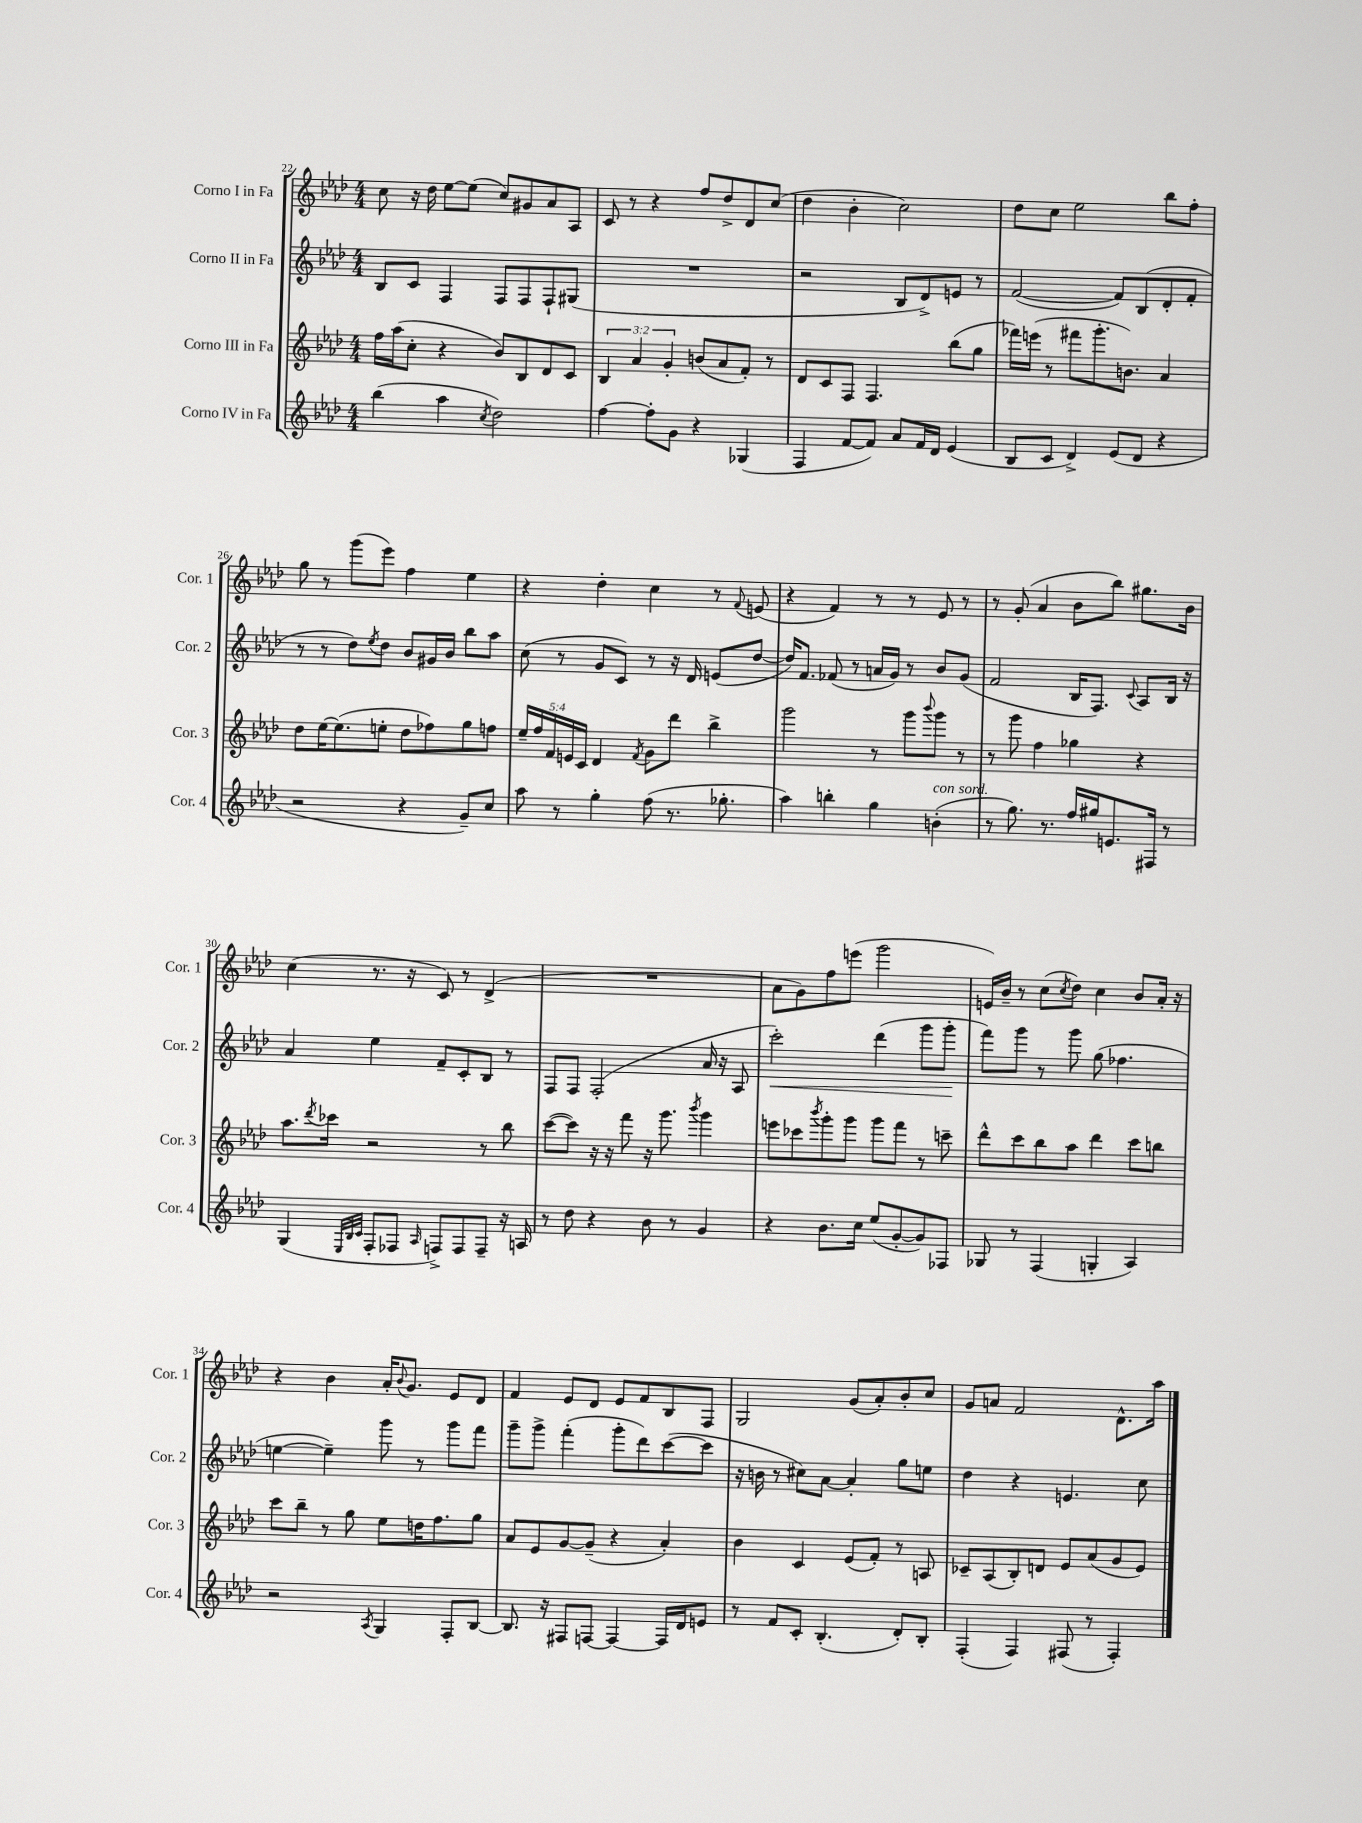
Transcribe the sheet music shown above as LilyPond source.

<<
\new StaffGroup <<
\new Staff = "s0" \with { instrumentName = "Corno I in Fa" shortInstrumentName = "Cor. 1" } {
    \clef treble \key aes \major \numericTimeSignature \time 4/4
    c''8 r16 des''16 ees''8~ ees''8( c''8) gis'8 aes'8 aes8 |
    c'8 r8 r4 f''8 des''8-> des'8 c''8( |
    des''4 bes'4-. c''2) |
    des''8 c''8 ees''2 bes''8 f''8-. |
    g''8 r8 g'''8( ees'''8) f''4 ees''4 |
    r4 des''4-. c''4 r8 \appoggiatura { f'8 } e'8( |
    r4 f'4) r8 r8 ees'8 r8 |
    r8 g'8-.( aes'4 bes'8 bes''8) gis''8. bes'16 |
    c''4( r8. r16 c'8) r8 des'4->( |
    R1 |
    aes'8 g'8) f''8 e'''8( g'''2 |
    e'16) bes'16-- r8 c''8( \acciaccatura { c''8 } des''8) c''4 bes'8 aes'16-. r16 |
    r4 bes'4 aes'16-. \appoggiatura { bes'8 } g'8. ees'8 des'8 |
    f'4 ees'8 des'8 ees'8 f'8 bes8 f8 |
    g2 g'8( aes'8-.) bes'8-. c''8 |
    g'8 a'8 f'2 des'8.-^ aes''16 \bar "|." |
}
\new Staff = "s1" \with { instrumentName = "Corno II in Fa" shortInstrumentName = "Cor. 2" } {
    \clef treble \key aes \major \numericTimeSignature \time 4/4
    bes8 c'8 f4 f8 f8 f8-! gis8( |
    R1 |
    r2 bes8 des'8->) e'8 r8 |
    f'2~( f'8) bes8( des'8-. f'8-. |
    r8 r8 des''8) \acciaccatura { ees''8 } des''8 bes'8 gis'16 bes'16 bes''8 aes''8 |
    c''8( r8 g'8 c'8) r8 r16 des'16 e'8( des''8~ |
    des''16) f'8. fes'8( r8 a'16 g'16) r8 bes'8 g'8( |
    f'2 bes16 f8.) \appoggiatura { c'8 } aes8 bes16 r16 |
    aes'4 ees''4 f'8-- c'8-. bes8 r8 |
    f8 f8 f2-.( aes'16 r16 aes8 |
    c'''2-.\<) des'''4( g'''8 g'''8-.\! |
    f'''8) g'''8 r8 g'''8 g''8( fes''4. |
    e''4~ e''4--) g'''8 r8 g'''8 f'''8 |
    g'''8-- g'''8-> f'''4-.( g'''8-. des'''8) c'''8~( c'''8 |
    r16 b'16 r8 cis''8) aes'8~ aes'4-. g''8 e''8 |
    des''4 r4 e'4. c''8 \bar "|." |
}
\new Staff = "s2" \with { instrumentName = "Corno III in Fa" shortInstrumentName = "Cor. 3" } {
    \clef treble \key aes \major \numericTimeSignature \time 4/4 \override Staff.TupletNumber.text = #tuplet-number::calc-fraction-text
    f''16 aes''16( c''8-. r4 bes'8) bes8 des'8 c'8 |
    \tuplet 3/2 { bes4 aes'4 g'4-. } b'8( aes'8 f'8-.) r8 |
    des'8 c'8 f8 f4. bes''8( g''8 |
    fes'''16) e'''16( r8 fis'''8 g'''8.-. b'8.) aes'4 |
    des''8 ees''16~ ees''8.( e''8-. des''8 fes''8) g''8 f''8 |
    \tuplet 5/4 { ees''16-- f''16 f'16 e'16 c'16 } des'4 \acciaccatura { f'8 } g'8 des'''8 bes''4-> |
    g'''2 r8 g'''8 \appoggiatura { bes'''8 } g'''8 r8 |
    r8 g'''8 f''4 ges''4 r4 |
    aes''8. \acciaccatura { des'''8 } ces'''16 r2 r8 bes''8 |
    c'''8~( c'''8) r16 r16 f'''8 r16 g'''8. \acciaccatura { bes'''8 } g'''4 |
    e'''8 ces'''8 \acciaccatura { bes'''8 } g'''8-. g'''8 g'''8 f'''8 r8 c'''8-- |
    des'''8-^ c'''8 bes''8 aes''8 des'''4 c'''8 b''8 |
    c'''8 bes''8-- r8 g''8 ees''8 d''16 f''8. g''8 |
    aes'8 ees'8 g'8~ g'8--( r4 aes'4-.) |
    bes'4 c'4 ees'8( f'8-.) r8 a8 |
    ces'8-- aes8( bes8-.) d'8 ees'8 aes'8( g'8 ees'8) \bar "|." |
}
\new Staff = "s3" \with { instrumentName = "Corno IV in Fa" shortInstrumentName = "Cor. 4" } {
    \clef treble \key aes \major \numericTimeSignature \time 4/4
    bes''4( aes''4 \acciaccatura { c''8 } des''2) |
    f''4~ f''8-. g'8 r4 ges4( |
    f4 f'8~ f'8) aes'8 f'16 des'16 ees'4( |
    bes8 c'8 des'4->) ees'8( des'8 r4 |
    r2 r4 g'8--) c''8 |
    aes''8 r8 g''4-. f''8( r8. ges''8.-. |
    aes''4) b''4-. g''4 b'4-.^\markup { \italic "con sord." }( |
    r8 g''8.) r8. f''16 gis''16 e'8. fis16 r8 |
    g4( \grace { ees32 bes32 c'32 } f8-. fes8 \grace { aes16 } f8->) f8 f8-- r16 a16 |
    r8 des''8 r4 bes'8 r8 g'4 |
    r4 bes'8. c''16 ees''8( g'8~-. g'8) fes8 |
    ges8 r8 f4( g4-. aes4) |
    r2 \acciaccatura { aes8 } g4 f8-. bes8~ |
    bes8. r16 fis8 f8~ f4~ f16 des'16 e'8 |
    r8 f'8 c'8-. bes4.-.( des'8-.) bes8-. |
    f4-.( f4) fis8( r8 fis4-.) \bar "|." |
}
>>
>>
\layout { \context { \Score currentBarNumber = #22 } }
